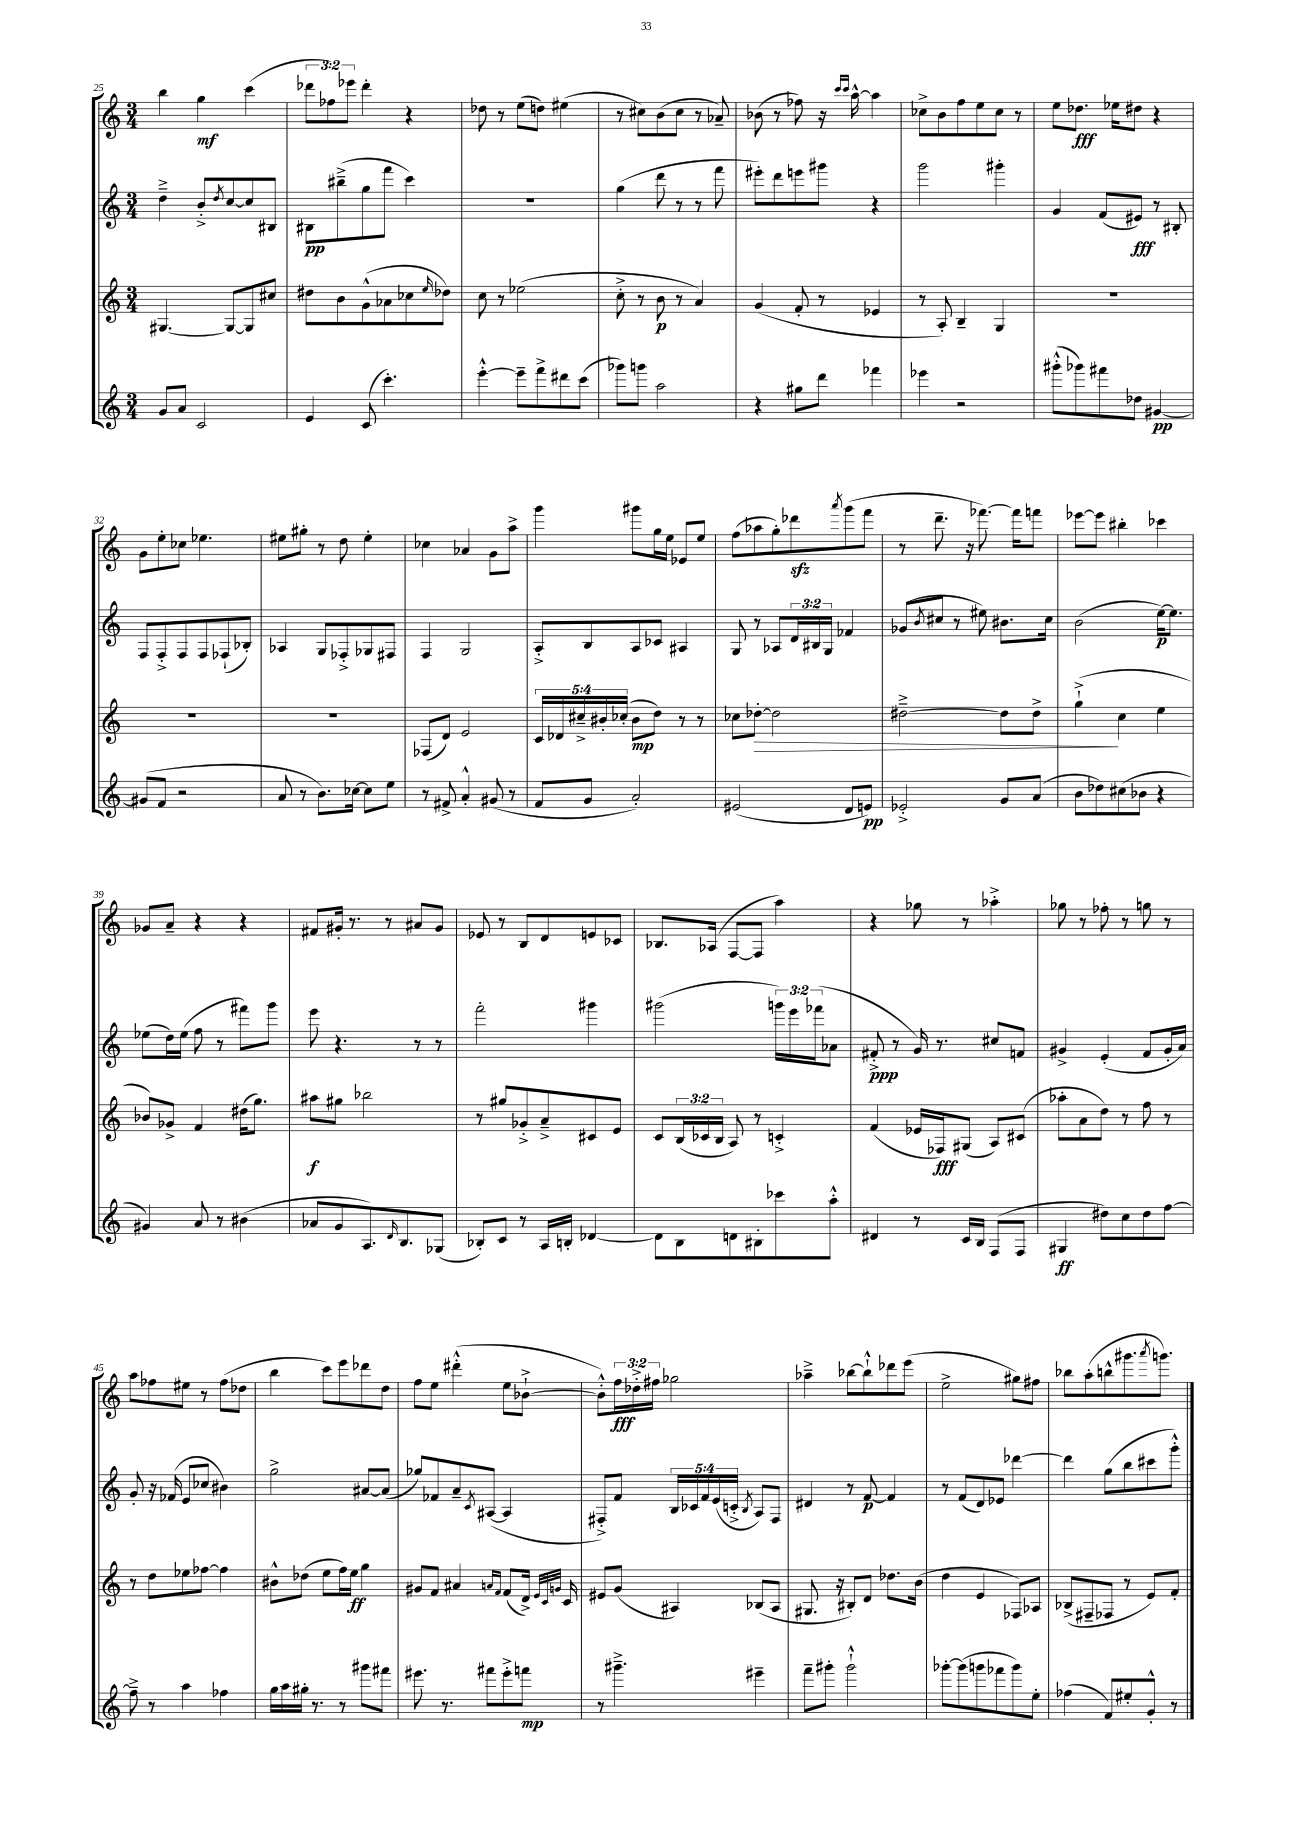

**kern	**kern	**kern	**kern
*staff4	*staff3	*staff2	*staff1
*clefG2	*clefG2	*clefG2	*clefG2
*k[]	*k[]	*k[]	*k[]
*M3/4	*M3/4	*M3/4	*M3/4
8g	[4.G#	4dd~^	4bb
8a	.	.	.
2c	.	8b'^	4gg
.	.	8qdd	.
.	8G#_	[8cc	.
.	8G#]	8cc]	(4ccc
.	8cc#	8B#	.
=	=	=	=
4e	8dd#	8B#	12ddd-
.	.	.	12ff-)
.	8b	(8bb#~^	.
.	.	.	12eee-
(8c	(8g^^	8gg	4ddd-'
4.ccc')	8a-	8fff	.
.	8cc-	4ccc)	4r
.	16qqee	.	.
.	8dd-)	.	.
=	=	=	=
[4eee'^^	8cc	2.r	8dd-
.	8r	.	8r
8eee~]	(2ee-	.	(8ee
8fff^	.	.	8dd)
8ddd#	.	.	(4ee#
(8ccc	.	.	.
=	=	=	=
8ggg-)	8cc'^	(4gg	8r
8ggg	8r	.	8cc#)
2aa	8b	8ddd	(8b
.	8r	8r	8cc#
.	4a)	8r	8r
.	.	8fff	8a-~)
=	=	=	=
4r	(4g	8eee#')	(8b-
.	.	8ddd	8r
8gg#	8f'	8eee	8ff-)
8ddd	8r	8ggg#	16r
.	.	.	16qqccc
.	.	.	16qqccc
.	.	.	[16aa^^
4fff-	4e-	4r	4aa]
=	=	=	=
4eee-	8r	2ggg	8cc-^
.	8A')	.	8b
2r	4B~	.	8ff
.	.	.	8ee
.	4G	4ggg#'	8cc-
.	.	.	8r
=	=	=	=
(8ggg#'^^	2.r	4g	8ee
8ggg-)	.	.	8.dd-
8fff#	.	(8f	.
.	.	.	16ee-
8dd-	.	8e#)	8dd#
[4g#	.	8r	4r
.	.	8B#'	.
=	=	=	=
(8g#]	2.r	8F	8g
8f	.	8F'^	8ee'
2r	.	8F	8cc-
.	.	8F	4.ee-
.	.	(8F-`	.
.	.	8B-')	.
=	=	=	=
8a	2.r	4A-	8ee#
8r	.	.	8gg#'
8.b)	.	8G	8r
.	.	8F-'^	8dd
[16cc-	.	.	.
8cc-]	.	8G-	4ee#'
8ee	.	8F#	.
=	=	=	=
8r	(8F-	4F	4cc-
8f#^	8d)	.	.
4a'^^	2e	2G	4a-
(8g#	.	.	8g
8r	.	.	8aa^
=	=	=	=
8f	20c	8A'^	4ggg
.	20d-	.	.
.	20cc#~^	.	.
8g	.	8B	.
.	20b#'	.	.
.	(20cc-'	.	.
2a')	8b#	8A	8ggg#
.	8dd)	8c-	16gg
.	.	.	16ee
.	8r	4A#	8e-
.	8r	.	8ee
=	=	=	=
(2e#	8cc-	8G	(8ff
.	[8dd-'	8r	8aa-
.	2dd-]	8A-	8gg')
.	.	24d	8ddd-
.	.	24B#	.
.	.	24G	.
.	.	.	8qaaa
8d	.	4f-	(8ggg
8e)	.	.	8fff
=	=	=	=
2e-'^	[2dd#~^	(8g-	8r
.	.	8qb	.
.	.	8cc#	8.ddd~
.	.	8r	.
.	.	.	16r
.	.	8ee#)	[8.fff-)
8g	8dd#]	8.b#	.
.	.	.	16fff-]
(8a	8dd#^	.	8fff
.	.	16cc#	.
=	=	=	=
8b	(4gg`^	(2b	[8eee-
8dd-)	.	.	8eee-]
(8cc#	4cc	.	4bb#'
8b-	.	.	.
4r	4ee	[16ee)	4ccc-
.	.	8.ee]	.
=	=	=	=
4g#)	8b-)	(8ee-	8g-
.	8g-^	16dd)	8a~
.	.	(16ee-	.
8a	4f	8ff	4r
8r	.	8r	.
(4b#	(16dd#	8fff#)	4r
.	8.gg)	.	.
.	.	8ggg	.
=	=	=	=
8a-	8aa#	8eee	8f#
8g	8gg#	4.r	16g#'
.	.	.	8.r
8.A)	2bb-	.	.
.	.	.	8r
16qqd	.	.	.
8.B	.	.	.
.	.	8r	8a#
(8G-	.	8r	8g#
=	=	=	=
8B-')	8r	2fff'	8e-
8c	8gg#	.	8r
8r	8g-'^	.	8B
16A	8a~^	.	8d
16B'	.	.	.
[4d-	8c#	4ggg#	8e
.	8e	.	8c-
=	=	=	=
8d-]	8c	(2ggg#	8.B-
8B	(24B	.	.
.	24c-	.	.
.	.	.	(16A-
.	24B	.	.
8d	8A)	.	[8F
8B#'	8r	.	8F]
8ccc-	4c'^	24ggg)	4aa)
.	.	24eee	.
.	.	(24fff-	.
8aa'^^	.	8a-	.
=	=	=	=
4d#	(4f	8f#'^	4r
.	.	8r	.
8r	16e-	16g)	8gg-
.	16F-)	8.r	.
16c	(8G#	.	8r
16B	.	.	.
(8F	8A)	8cc#	4aa-'^
8F	(8c#	8f	.
=	=	=	=
4G#	8aa-'	4g#^	8gg-
.	8a	.	8r
8dd#)	8dd)	(4e'	8ff-'
8cc	8r	.	8r
8dd#	8ff	8f	8gg
[8ff	8r	16g#'	8r
.	.	16a)	.
=	=	=	=
8ff~^]	8r	8g'	8aa
8r	8dd	16r	8ff-
.	.	(16f-	.
4aa	8ee-	8e	8ee#
.	[8ff-	8cc-	8r
4ff-	4ff-]	4b#)	(8ff-
.	.	.	8dd-
=	=	=	=
16gg	8b#^^	2gg^	4bb
16aa	.	.	.
16gg#'	(8dd-	.	.
8.r	.	.	.
.	8ee	.	8ccc)
8r	16ff)	.	8eee
.	16ee	.	.
8ggg#	4gg	[8a#	8ddd-
8fff#	.	(8a#]	8dd
=	=	=	=
8.eee#	8g#	8gg-)	8ff
.	8f	8f-	8ee
8.r	.	.	.
.	4a#	8a~	(4ddd#'^^
.	.	8qc	.
8fff#	.	([8A#	.
.	16qqa	.	.
.	16qqf	.	.
8eee#'^	(8f	4A#]	8ee
8fff	16d^)	.	[8b-`^
.	32qqe	.	.
.	32qqc	.	.
.	32qqg	.	.
.	16c	.	.
=	=	=	=
8r	8e#	8F#'^)	8b-'^^])
4.ggg#~^	(8g	8f	24ff
.	.	.	24dd-'^
.	.	.	24ff#
.	4A#)	20B	2gg-
.	.	20c-	.
.	.	20f	.
.	.	(20e	.
.	.	20c'^	.
.	.	8qB	.
4eee#~	(8B-	8A)	.
.	8A#	8F#	.
=	=	=	=
8fff~	8.G#	4d#	4aa-~^
8ggg#'	.	.	.
.	16r	.	.
2ggg#`^^	8B#')	8r	[8bb-
.	8d	[8f	8bb-`^^]
.	8.dd-	4f]	8ddd-
.	.	.	(8eee
.	(16b	.	.
=	=	=	=
[8ggg-'	4dd	8r	2ee^
(8ggg-]	.	(8f	.
8ggg	4e	8d)	.
8fff-	.	8e-	.
8ggg)	8F-)	[4ddd-	8gg#)
8ee'	8A-	.	8ff#
=	=	=	=
(4ff-	(8B-^	4ddd-]	8bb-
.	8F#~	.	(8aa'
8f)	8F-	(8gg	8bb^^
8ee#'	8r	8bb	8.ggg#
8g'^^	8e)	8ccc#	.
.	.	.	8qaaa
.	.	.	8.ggg)
8r	8f'	8ggg'^^)	.
==	==	==	==
*-	*-	*-	*-
